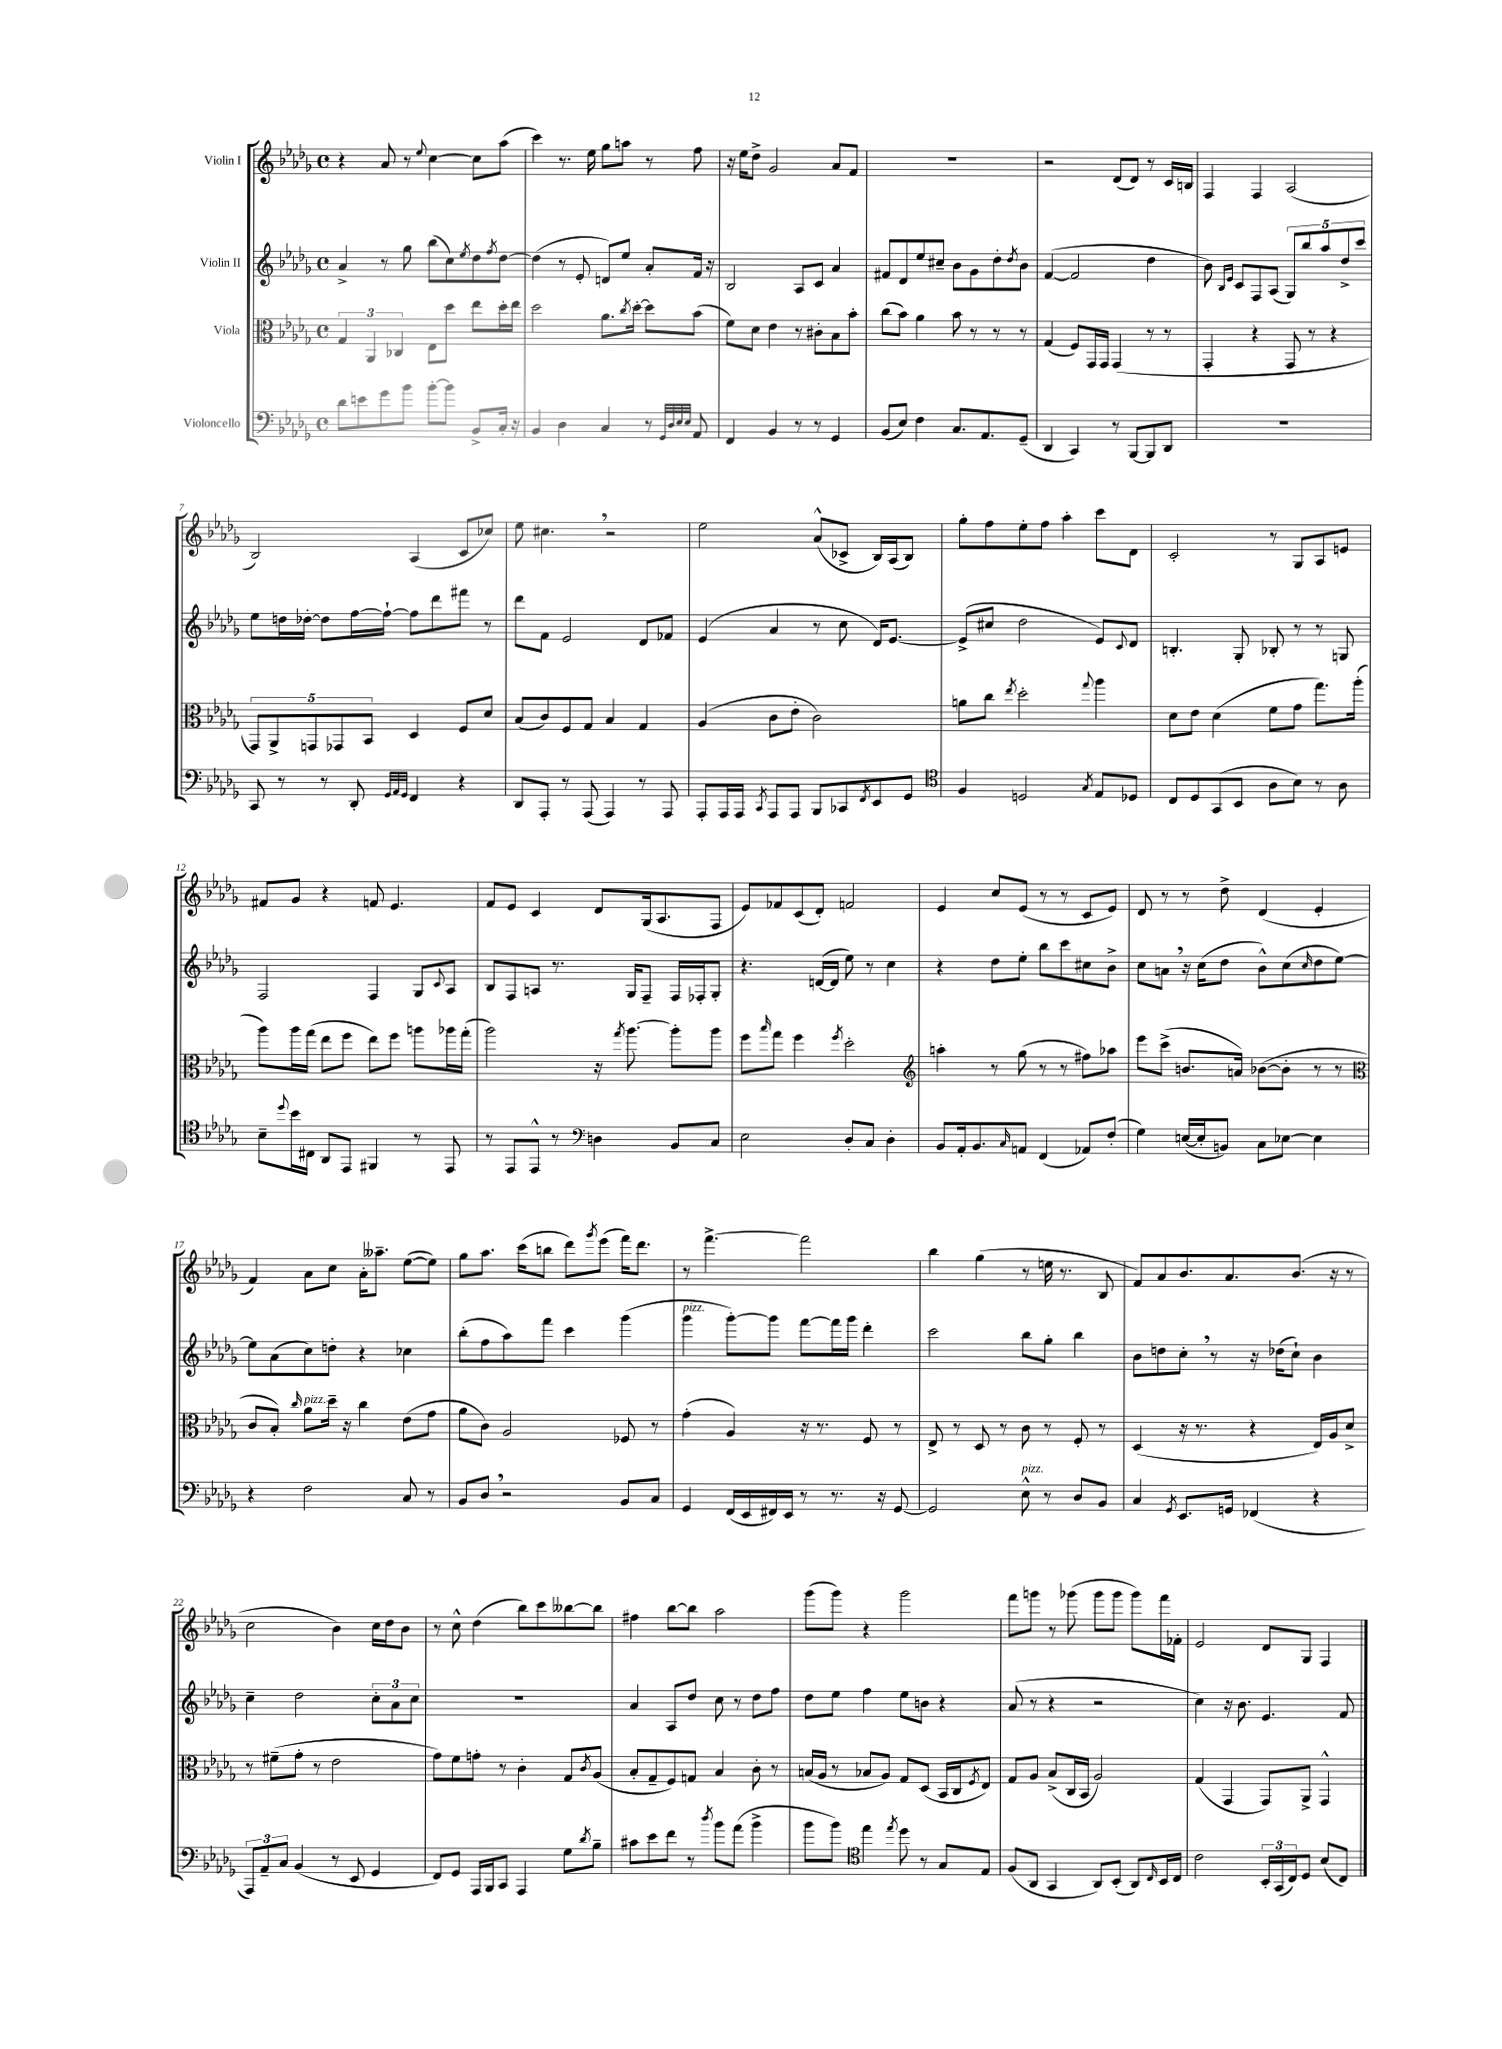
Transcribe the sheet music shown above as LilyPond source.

<<
\new StaffGroup <<
\new Staff = "s0" \with { instrumentName = "Violin I" } {
    \clef treble \key des \major \defaultTimeSignature \time 4/4
    r4 aes'8 r8 \appoggiatura { ees''8 } c''4~ c''8 aes''8( |
    c'''4) r8. ees''16 ges''8 a''8 r8 f''8 |
    r16 ees''16 des''8-> ges'2 aes'8 f'8 |
    R1 |
    r2 des'8( des'8) r8 c'16 b16 |
    f4 f4 aes2( |
    bes2) aes4( c'8 ces''8) |
    ees''8 cis''4. \breathe r2 |
    ees''2 aes'8-^( ces'8-> bes16) aes16( bes8) |
    ges''8-. f''8 ees''8-. f''8 aes''4-. c'''8 des'8 |
    c'2-. r8 ges8 aes8 e'8 |
    fis'8 ges'8 r4 f'8 ees'4. |
    f'8 ees'8 c'4 des'8 ges16( aes8. f8 |
    ees'8) fes'8 c'8( des'8-.) f'2 |
    ees'4 c''8 ees'8( r8 r8 c'8 ees'8) |
    des'8 r8 r8 des''8-> des'4( ees'4-. |
    f'4) aes'8 c''8 aes'16-. aeses''8.-- ees''8~( ees''8) |
    ges''8 aes''8. c'''16( b''8 des'''8) \acciaccatura { ges'''8 } ees'''8( f'''16) des'''8. |
    r8 f'''4.~-> f'''2 |
    bes''4 ges''4( r8 e''16 r8. bes8 |
    f'8) aes'8 bes'8. aes'8. bes'8.( r16 r8 |
    c''2 bes'4) c''16 des''16 bes'8 |
    r8 c''8-^ des''4( bes''8) c'''8 beses''8~ beses''8 |
    fis''4 bes''8~ bes''8 aes''2 |
    ges'''8( ges'''8) r4 ges'''2 |
    f'''8 g'''8 r8 ges'''8( ges'''8 ges'''8 ges'''8) f'''16 fes'16-. |
    ees'2 des'8 ges8 f4 \bar "|." |
}
\new Staff = "s1" \with { instrumentName = "Violin II" } {
    \clef treble \key des \major \defaultTimeSignature \time 4/4
    aes'4-> r8 ges''8 bes''8( c''8) \acciaccatura { ees''8 } des''8 \acciaccatura { f''8 } des''8~ |
    des''4( r8 ees'8-. d'8) ees''8 aes'8-. f'16 r16 |
    bes2 aes8 c'8 aes'4 |
    fis'8 des'8 ees''8 cis''8-- bes'8 ges'8 des''8-. \acciaccatura { des''8 } bes'8 |
    f'4~( f'2 des''4 |
    bes'8) \grace { bes16 ees'16 } c'8 f8 aes8( \tuplet 5/4 { ges8) bes''8 aes''8 des''8-> c'''8 } |
    ees''8 d''16 des''16~-. des''8 f''16~ f''16~-! f''8 des'''8 fis'''8 r8 |
    des'''8 f'8 ees'2 des'8 fes'8 |
    ees'4( aes'4 r8 c''8 des'16) ees'8.~ |
    ees'8->( cis''8 des''2 ees'8) \appoggiatura { c'8 } des'8 |
    b4.-. ges8-. bes8-. r8 r8 g8 |
    f2 f4 ges8 \appoggiatura { c'8 } aes8 |
    bes8 f8 a8 r8. ges16 f8-- f16 fes16-. ges8-. |
    r4. d'16~( d'16 ees''8) r8 c''4 |
    r4 des''8 ees''8-. bes''8 c'''8 cis''8 bes'8-> |
    c''8 a'8 \breathe r16 c''16( des''8 bes'8-^) c''8( \grace { c''16 } des''8 ees''8~) |
    ees''8 aes'8( c''8) d''8-. r4 ces''4 |
    bes''8-.( f''8 aes''8) f'''8 c'''4 ges'''4( |
    ges'''4^\markup { \italic "pizz." } ges'''8~-.) ges'''8 f'''8~ f'''16 ges'''16 des'''4-. |
    c'''2 bes''8 ges''8-. bes''4 |
    bes'8 d''8 c''8-. \breathe r8 r16 des''16( c''8-!) bes'4 |
    c''4-- des''2 \tuplet 3/2 { c''8-. aes'8 c''8 } |
    R1 |
    aes'4 aes8 des''8 c''8 r8 des''8 f''8 |
    des''8 ees''8 f''4 ees''8 b'8 r4 |
    aes'8( r8 r4 r2 |
    c''4) r16 bes'8. ees'4. f'8 \bar "|." |
}
\new Staff = "s2" \with { instrumentName = "Viola" } {
    \clef alto \key des \major \defaultTimeSignature \time 4/4
    \tuplet 3/2 { ges4 aes,4 ces4 } ees8 des''8 ees''8 des''16-. ees''16 |
    des''2 aes'8. \acciaccatura { c''8 } des''16~-. des''8 bes'8( |
    f'8) des'8 ees'4 r8 cis'8-. bes8 bes'8-. |
    c''8( bes'8) aes'4 bes'8 r8 r8 r8 |
    ges4( f8) ges,16 ges,16 ges,4( r8 r8 |
    ges,4-. r4 ges,8 r8 r4 |
    \tuplet 5/4 { ges,8) aes,8-> g,8 ges,8 bes,8 } des4 f8 des'8 |
    bes8( c'8) f8 ges8 bes4 ges4 |
    aes4( c'8 ees'8-. c'2) |
    a'8 c''8 \acciaccatura { ees''8 } des''2-. \appoggiatura { ges''8 } aes''4 |
    des'8 ees'8 des'4( f'8 ges'8 ges''8.) aes''16-.( |
    aes''8) aes''16 ges''16( ees''8 f''8 ees''8) f''8 a''8 aes''16 ges''16-.( |
    aes''2) r16 \acciaccatura { ges''8 } aes''8.~ aes''8-. aes''8 |
    f''8 \grace { bes''16 } ges''8 f''4 \acciaccatura { f''8 } des''2-. |
    \clef treble a''4-. r8 ges''8( r8 r8 fis''8) aes''8 |
    ees'''8 c'''8->( b'8. a'16) bes'8~( bes'8-. r8 r8 |
    \clef alto c'8 bes8-.) \grace { c''16 } aes'8^\markup { \italic "pizz." } des''16-- r16 c''4 ees'8( ges'8 |
    aes'8 c'8) aes2 fes8 r8 |
    ges'4-.( aes4) r16 r8. f8 r8 |
    ees8-> r8 des8 r8 c'8 r8 f8-. r8 |
    des4( r16 r8. r4 ees16) aes16 des'8-> |
    r8 fis'8--( ges'8-. r8 ees'2 |
    ges'8) f'8 g'8-. r8 c'4-. ges8 \acciaccatura { c'8 } aes8( |
    bes8-. ges8-- f8) g8 bes4 c'8-. r8 |
    b16( aes16 r8 bes8 aes8) ges8 des8( bes,16 c16 \acciaccatura { f8 } ees8) |
    ges8 aes8 bes8->( c16 bes,16 aes2) |
    ges4( ges,4 ges,8) aes,8-> ges,4-^ \bar "|." |
}
\new Staff = "s3" \with { instrumentName = "Violoncello" } {
    \clef bass \key des \major \defaultTimeSignature \time 4/4
    des'8 e'8 ges'8 bes'8 bes'8~-. bes'8 bes,8-> c16-. r16 |
    bes,4 des4 c4 r8 \grace { ges,32 des32 ees32 ees32 } aes,8 |
    f,4 bes,4 r8 r8 ges,4 |
    bes,8( ees8) f4 c8. aes,8. ges,8--( |
    des,4 c,4) r8 bes,,8~ bes,,8 des,8 |
    R1 |
    c,8 r8 r8 des,8-. \grace { ges,32 aes,32 ges,32 } f,4 r4 |
    des,8 aes,,8-. r8 aes,,8( aes,,4) r8 aes,,8 |
    aes,,8-. aes,,16 aes,,16 \acciaccatura { c,8 } aes,,8 aes,,8 bes,,8 ces,8 \acciaccatura { f,8 } ees,8 ges,8 |
    \clef tenor f4 d2 \acciaccatura { ges8 } ees8 des8 |
    c8 des8 ges,8( bes,8 aes8 bes8) r8 aes8 |
    bes8-- \appoggiatura { des''8 } bes'16 cis16 aes,8 ees,8 fis,4 r8 ees,8 |
    r8 ees,8 ees,8-^ r8 \clef bass d4 bes,8 c8 |
    ees2 des8-. c8 des4-. |
    bes,8 aes,16-. bes,8. \grace { c16 } a,8 f,4( aes,8) f8-.( |
    ges4) e16~( e16-. b,8) c8 ees8~ ees4 |
    r4 f2 c8 r8 |
    bes,8 des8 \breathe r2 bes,8 c8 |
    ges,4 f,16( ees,16 fis,16) ees,16 r8 r8. r16 ges,8~ |
    ges,2 ees8-^^\markup { \italic "pizz." } r8 des8 bes,8 |
    c4 \acciaccatura { ges,8 } ees,8. g,16 fes,4( r4 |
    \tuplet 3/2 { aes,,8) aes,8-- c8 } bes,4( r8 ees,8 ges,4 |
    f,8) ges,8 aes,,16 bes,,16 c,8 aes,,4 ges8 \acciaccatura { des'8 } bes8-- |
    cis'8 ees'8 f'8 r8 \acciaccatura { des''8 } bes'8 aes'8( bes'4-> |
    bes'8 bes'8) \clef tenor ees''4 \acciaccatura { ees''8 } des''8 r8 ges8 ees8 |
    f8( aes,8 ges,4 aes,8) bes,8-.( aes,8) \grace { c16 } bes,16 c16 |
    c'2 \tuplet 3/2 { bes,16-. ges,16( c16) } des8 bes8( c8) \bar "|." |
}
>>
>>
